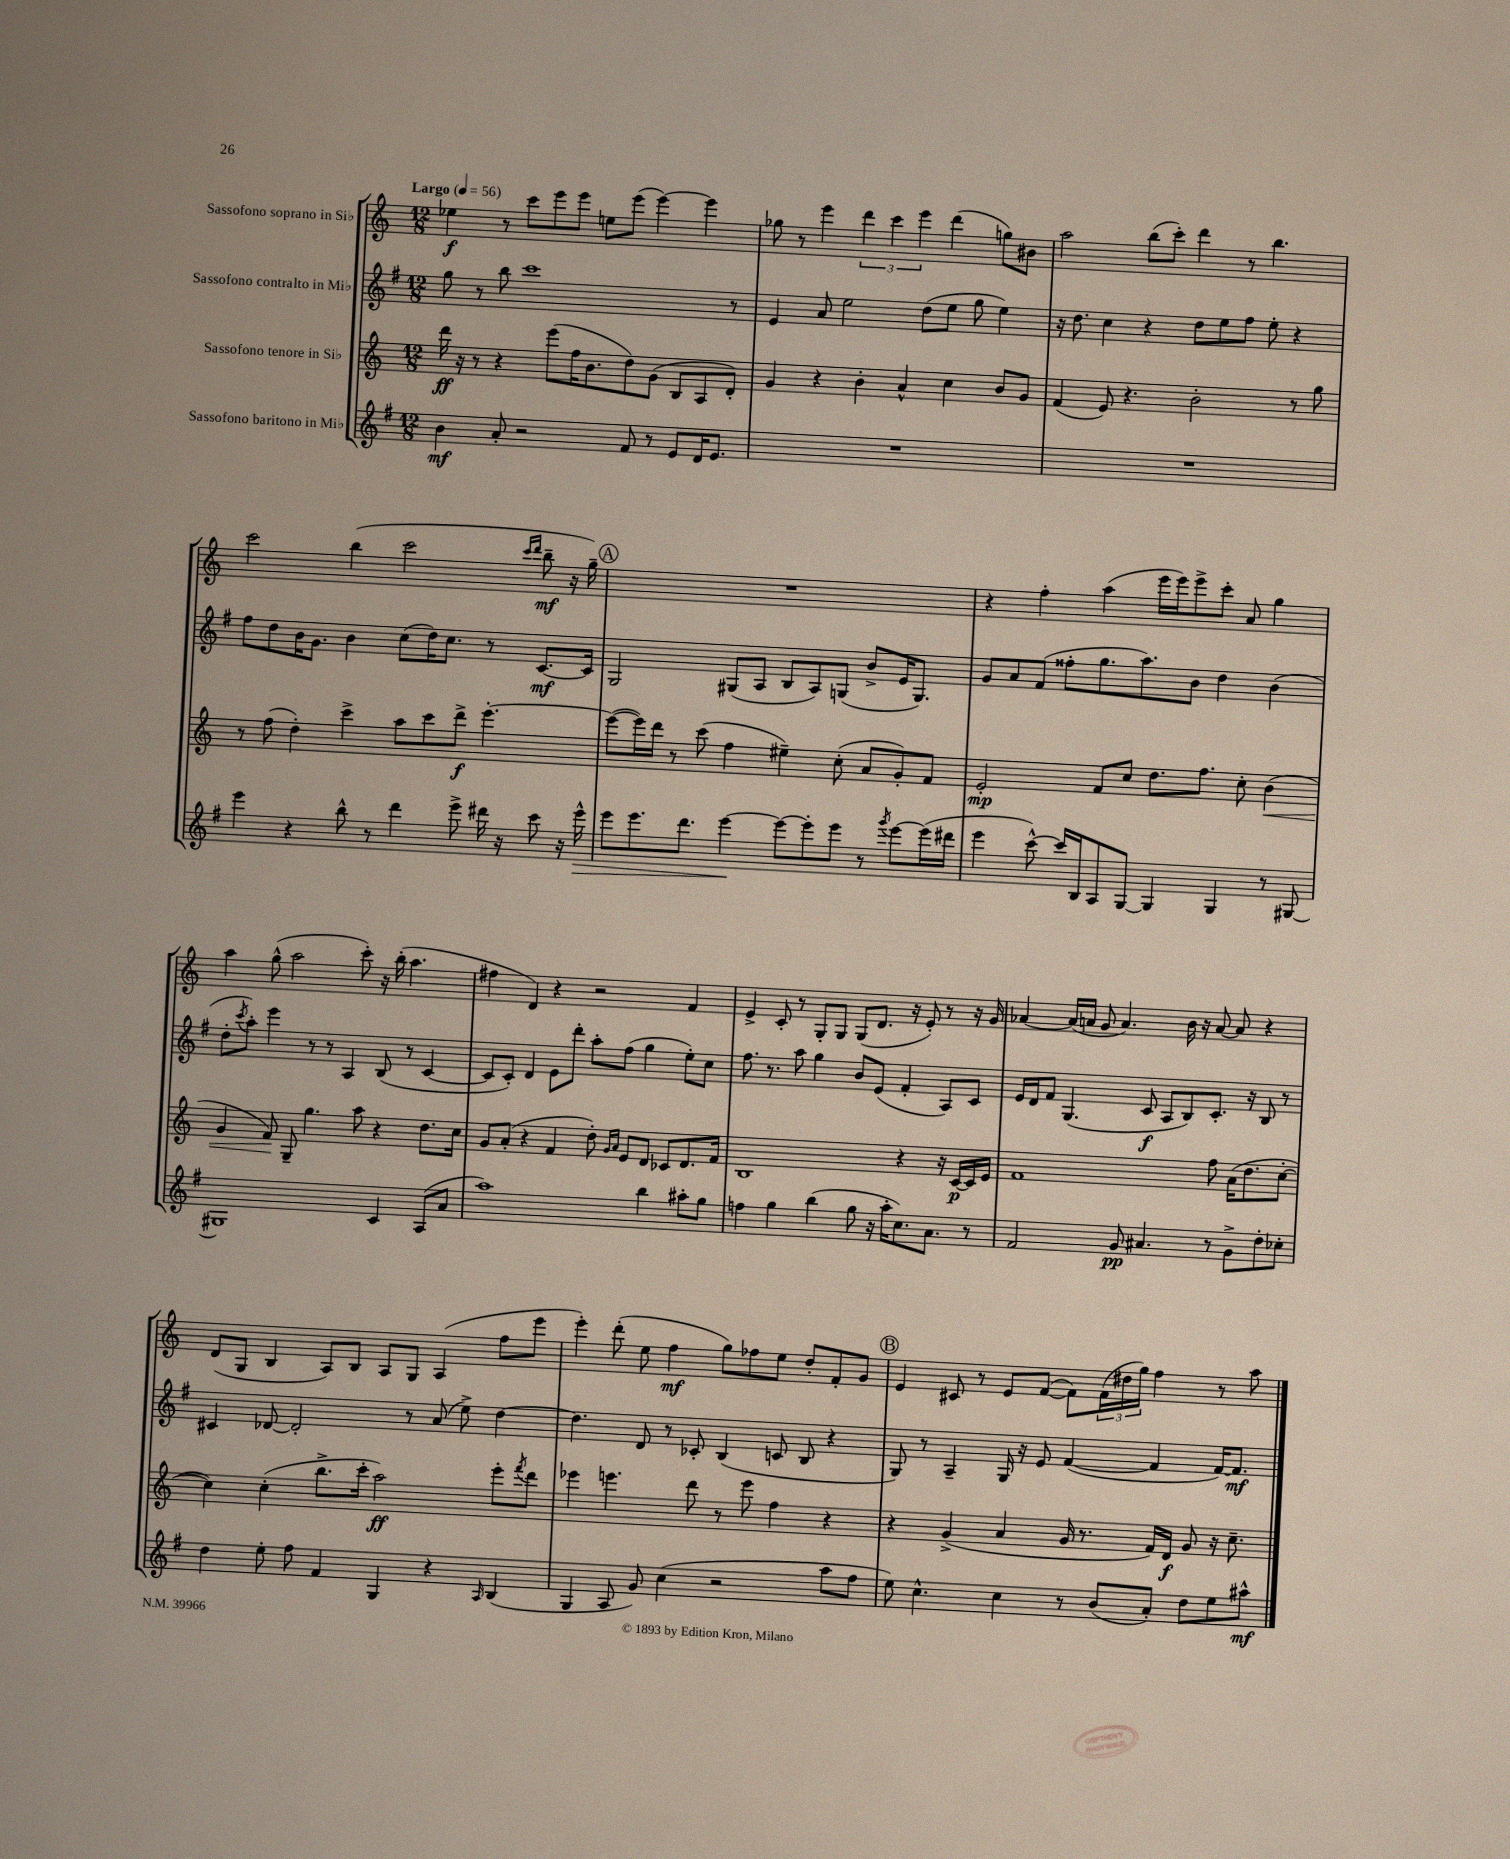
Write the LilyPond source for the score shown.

<<
\new StaffGroup <<
\new Staff = "s0" \with { instrumentName = "Sassofono soprano in Sib" } {
    \clef treble \key c \major \numericTimeSignature \time 12/8 \tempo "Largo" 4 = 56
    ees''4\f r8 c'''8 e'''8 e'''8 e''8 e'''8( e'''4~) e'''4 |
    ges''8 r8 e'''4 \tuplet 3/2 { d'''4 c'''4 e'''4 } d'''4( g''8) bis'8 |
    a''2 b''8( c'''8-.) d'''4 r8 b''4. |
    c'''2 b''4( c'''2 \grace { c'''16 d'''16 } b''8--\mf r16 g''16--) |
    \mark \markup { \circle "A" } R1. |
    r4 f''4-. a''4( e'''16 e'''16) e'''8-> c'''8-. a'8 g''4 |
    a''4 g''8-^( a''2 c'''8-.) r16 b''16-.( a''4. |
    fis''4 d'4) r4 r2 f'4 |
    e'4-> c'8-. r8 g8-. g8 g8( d'8. r16 e'8-.) r8 r16 g'16 |
    aes'4~ aes'16( a'16 g'8 a'4.) b'16 r16 a'8~ a'8 r4 |
    d'8( g8 b4 a8) b8 a8 g8 a4( f''8 e'''8 |
    e'''4-.) d'''8-.( e''8 f''4\mf g''8) fes''8 e''8 d''8-. f'8-. g'8 |
    \mark \markup { \circle "B" } e'4 cis'8 r8 e'8 f'8~( f'8) \tuplet 3/2 { f'16( dis''16 g''16) } f''4 r8 a''8 \bar "|." |
}
\new Staff = "s1" \with { instrumentName = "Sassofono contralto in Mib" } {
    \clef treble \key g \major \numericTimeSignature \time 12/8
    g''8 r8 b''8 c'''1 r8 |
    e'4 a'8 e''2 d''8( e''8 g''8 e''4) |
    r16 d''8. c''4 r4 d''8 e''8 fis''8 e''8-. r4 |
    fis''8 d''8 b'16 g'8. b'4 c''8( d''16) c''8. r8 c'8.~\mf c'16 |
    \mark \markup { \circle "A" } g2 gis8( a8 b8 a8) g8( b'8-> e'16 g8.) |
    g'8 a'8 fis'8( fisis''8-. g''8. a''8.) b'8 d''4 b'4( |
    d''8-. \acciaccatura { c'''8 } a''8-.) e'''4 r8 r8 a4 b8( r8 c'4~ |
    c'8 c'8-.) d'4 e'8 d'''8-. a''8-. fis''8( g''4 e''8-.) c''8 |
    fis''8. r8. a''8 g''4 b'8 e'8( fis'4-. a8) c'8 |
    e'16 d'16 fis'8 g4.( c'8\f a8 b8) c'8.-. r16 b8 r8 |
    cis'4 des'8~ des'2-. r8 a'8( e''8->) d''4~ |
    d''4. d'8 r8 ces'8-. b4( c'8 b8 r4 |
    \mark \markup { \circle "B" } g8) r8 a4-- g16 r16 e'8 fis'4~( fis'4 fis'16~) fis'8.\mf \bar "|." |
}
\new Staff = "s2" \with { instrumentName = "Sassofono tenore in Sib" } {
    \clef treble \key c \major \numericTimeSignature \time 12/8
    d'''16\ff r16 r8 r4 e'''8( f''16 b'8. d''8) g'8( b8 a8 d'8-.) |
    g'4 r4 b'4-. a'4-^ c''4 b'8 g'8 |
    f'4( e'8) r4. b'2-. r8 g''8 |
    r8 f''8( d''4-.) c'''4-> a''8 c'''8 d'''8->\f e'''4.~-. |
    \mark \markup { \circle "A" } e'''8~( e'''16) d'''16 r8 c'''8( f''4 eis''4--) c''8-.( a'8 g'8-.) f'8 |
    e'2-.\mp f'8 c''8 d''8. f''8. c''8-. b'4\<( |
    g'4 f'8\!) g8-- g''4. a''8 r4 d''8. c''16 |
    g'8 a'8-.( r4 f'4 d''8-.) \grace { g'16 a'16 } e'8 d'8 ces'8 d'8. f'16 |
    b1 r4 r16 c'16~\p c'16 e'16 |
    f'1 f''8 a'16( d''8. c''8~-. |
    c''4) c''4-.( b''8.-> c'''16-. a''2\ff) e'''8-. \acciaccatura { f'''8 } d'''8 |
    ees'''4 e'''4. d'''8 r8 e'''8 f''4 r4 |
    \mark \markup { \circle "B" } r4 g'4->( a'4 g'16 r8. f'16) d'16\f g'8 r16 c''8.-- \bar "|." |
}
\new Staff = "s3" \with { instrumentName = "Sassofono baritono in Mib" } {
    \clef treble \key g \major \numericTimeSignature \time 12/8
    b'4\mf a'8-. r2 fis'8 r8 e'8 d'16 e'8. |
    R1. |
    R1. |
    e'''4 r4 b''8-^ r8 d'''4 e'''8-> dis'''16 r16 c'''8 r16 e'''16-^\> |
    \mark \markup { \circle "A" } e'''8 e'''8. d'''8. e'''4~\! e'''8~ e'''8-. e'''8 r8 \acciaccatura { g'''8 } e'''8~ e'''16( dis'''16 |
    e'''4 c'''8~-^) c'''16 b16 a8 g8~ g4 g4 r8 gis8~ |
    gis1 c'4 a8( a'8 |
    a''1) b''4 ais''8-. g''8 |
    f''4 g''4 b''4( g''8 r16 a''16-. c''8.) a'8. r8 |
    fis'2 g'8\pp ais'4. r8 g'8-> d''8-. ces''8-. |
    d''4 e''8-. fis''8 fis'4 g4 r4 \grace { a16 } b4( |
    g4 a8 g'8) c''4( r2 a''8 fis''8 |
    \mark \markup { \circle "B" } e''8) c''4.-^ c''4 r8 b'8( a'8-.) d''8 e''8 ais''8-^\mf \bar "|." |
}
>>
>>
\layout { \context { \Score \remove "Bar_number_engraver" } }
